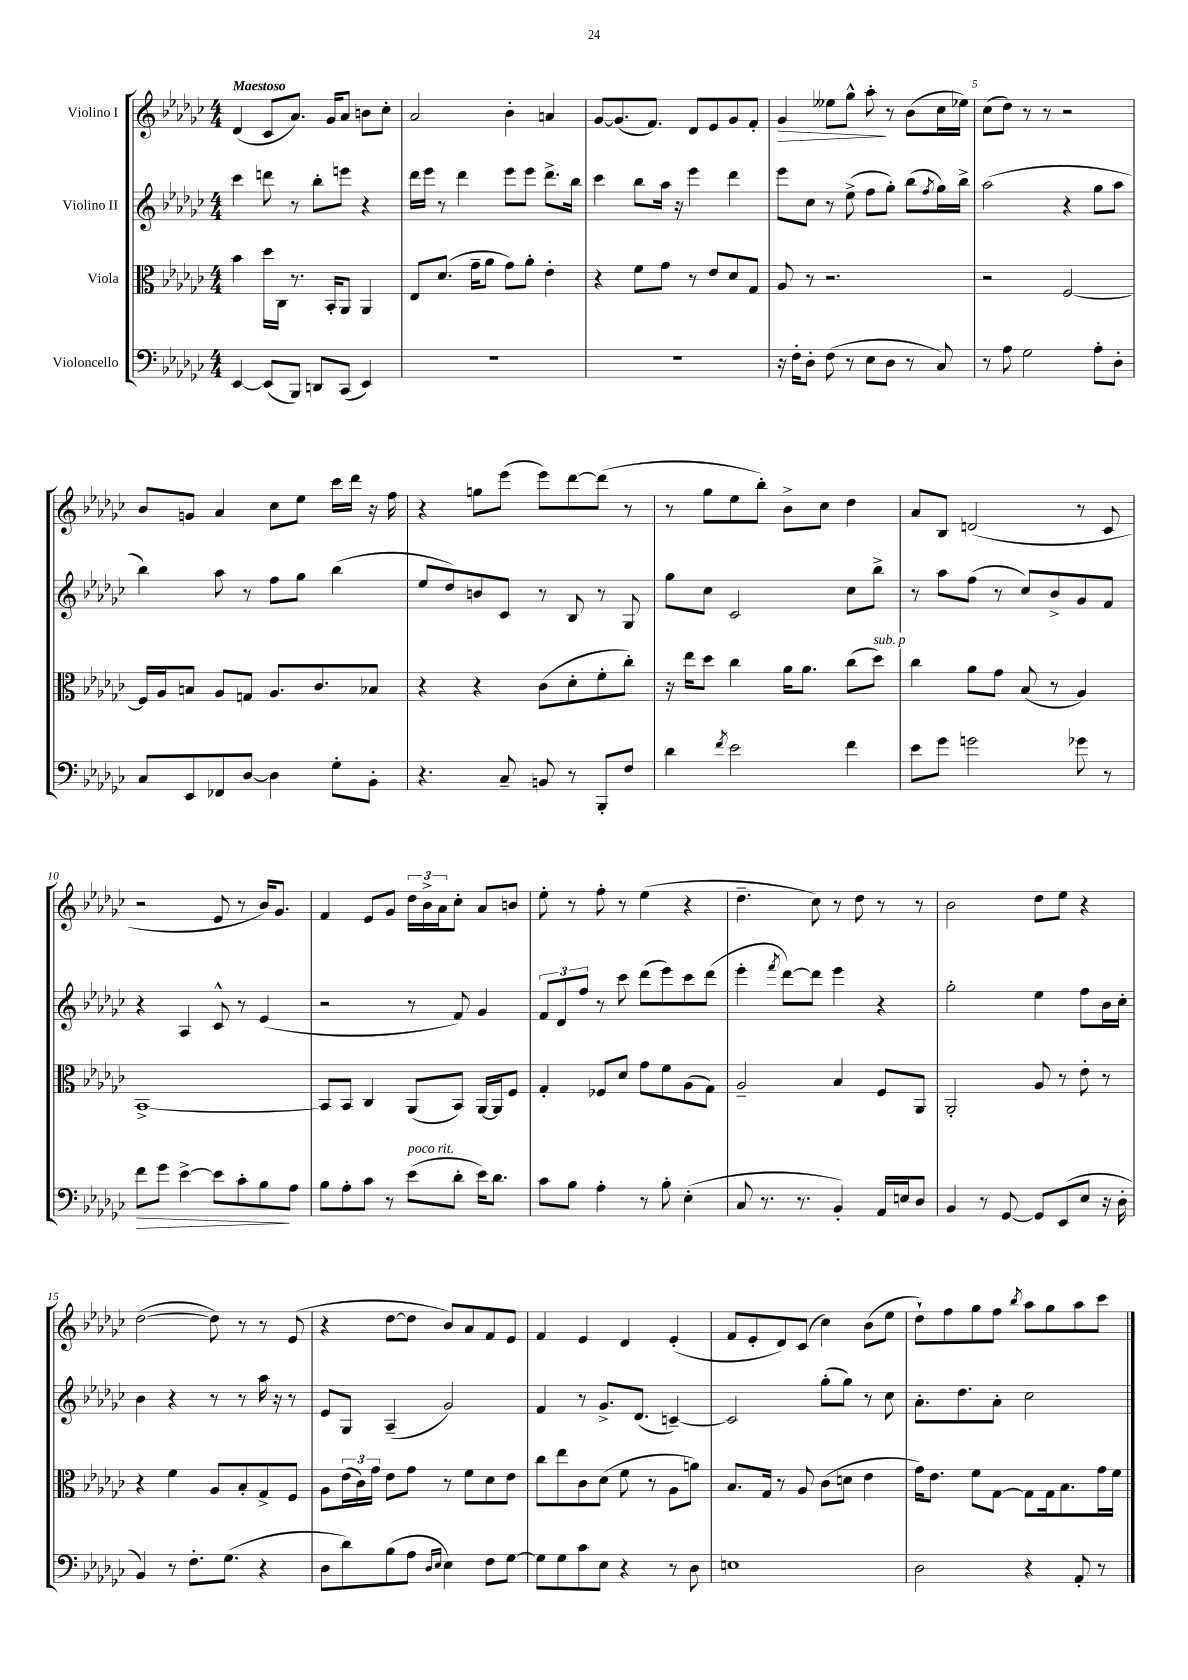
<<
\new StaffGroup <<
\new Staff = "s0" \with { instrumentName = "Violino I" } {
    \clef treble \key ges \major \numericTimeSignature \time 4/4 \tempo "Maestoso"
    des'4( ces'8 aes'8.) ges'16 aes'8 b'8 ces''8-. |
    aes'2 bes'4-. a'4 |
    ges'8~ ges'8.( f'8.) des'8 ees'8 ges'8 f'8-. |
    ges'4\> eeses''8 ges''8-^ aes''8-.\! r8 bes'8( ces''16 ees''16) |
    ces''8( des''8) r8 r8 r2 |
    bes'8 g'8 aes'4 ces''8 ees''8 ces'''16 des'''16 r16 f''16 |
    r4 g''8 ees'''8( ees'''8) des'''8~ des'''8( r8 |
    r8 ges''8 ees''8 bes''8-.) bes'8-> ces''8 des''4 |
    aes'8 bes8 d'2( r8 ces'8 |
    r2 ees'8 r8 bes'16) ges'8. |
    f'4 ees'8 ges'8 \tuplet 3/2 { des''16 bes'16-> aes'16 } ces''8-. aes'8 b'8 |
    ees''8-. r8 f''8-. r8 ees''4( r4 |
    des''4.-- ces''8) r8 des''8 r8 r8 |
    bes'2 des''8 ees''8 r4 |
    des''2~( des''8) r8 r8 ees'8( |
    r4 des''8~ des''8 bes'8) aes'8 f'8 ees'8 |
    f'4 ees'4 des'4 ees'4-.( |
    f'8 ees'8-. des'8) ces'8( ces''4) bes'8( ees''8 |
    des''8-!) f''8 ges''8 f''8 \acciaccatura { bes''8 } aes''8 ges''8 aes''8 ces'''8 \bar "|." |
}
\new Staff = "s1" \with { instrumentName = "Violino II" } {
    \clef treble \key ges \major \numericTimeSignature \time 4/4
    ces'''4 d'''8 r8 bes''8-. e'''8 r4 |
    des'''16 ees'''16 r8 des'''4 ees'''8 ees'''8 des'''8.-> bes''16 |
    ces'''4 bes''8 aes''16 r16 ees'''4 des'''4 |
    ees'''8 ces''8 r8 ees''8->( f''8 ges''8-.) bes''8( \acciaccatura { f''8 } ges''16) bes''16-> |
    aes''2( r4 ges''8 aes''8 |
    bes''4) aes''8 r8 f''8 ges''8 bes''4( |
    ees''8 des''8) b'8 ces'8 r8 bes8 r8 ges8 |
    ges''8 ces''8 ces'2 ces''8 bes''8-> |
    r8 aes''8 f''8( r8 ces''8) bes'8-> ges'8 f'8 |
    r4 aes4 ces'8-^ r8 ees'4( |
    r2 r8 f'8) ges'4 |
    \tuplet 3/2 { f'8 des'8 f''8 } r8 ces'''8 des'''8( ees'''8) ces'''8 des'''8( |
    ees'''4-. \acciaccatura { f'''8 } des'''8~) des'''8 ees'''4 r4 |
    ges''2-. ees''4 f''8 bes'16 ces''16-. |
    bes'4 r4 r8 r8 aes''16 r16 r8 |
    ees'8 ges8 aes4--( ges'2) |
    f'4 r8 ges'8.-> des'8.( c'4~--) |
    c'2 ges''8-.( ges''8) r8 ces''8 |
    aes'8.-. des''8. aes'8-. ces''2 \bar "|." |
}
\new Staff = "s2" \with { instrumentName = "Viola" } {
    \clef alto \key ges \major \numericTimeSignature \time 4/4
    bes'4 des''16 ces16 r8. bes,16-. aes,8 aes,4 |
    ees8 des'8.( ges'16-- aes'8 ges'8) aes'8-. ees'4-. |
    r4 f'8 ges'8 r8 ees'8 des'8 ges8 |
    aes8 r8 r2. |
    r2 f2~ |
    f16 aes16 b8 aes8 g8 aes8. ces'8. bes8 |
    r4 r4 ces'8( des'8-. f'8-. ces''8-.) |
    r16 ees''16 des''8 ces''4 aes'16 aes'8. ces''8( des''8^\markup { \italic "sub. p" }) |
    ces''4 aes'8 ges'8 bes8( r8 aes4) |
    bes,1~-> |
    bes,8 bes,8 ces4 aes,8( bes,8) aes,16~ aes,16 f8 |
    ges4-. fes8 des'8 ges'8 f'8 aes8( ges8) |
    aes2-- bes4 f8 aes,8 |
    aes,2-. aes8 r8 ees'8-. r8 |
    r4 f'4 aes8 bes8-. ges8-> f8 |
    aes8 \tuplet 3/2 { ees'16( ces'16) ges'16 } ees'8 ges'8 r8 f'8 des'8 ees'8 |
    ces''8 ees''8 ces'8 des'8( f'8 r8 aes8 a'8) |
    bes8. ges16 r8 aes8 ces'8( d'8 ees'4 |
    ges'16) ees'8. f'8 ges8~ ges8 ges16 bes8. ges'16 f'16 \bar "|." |
}
\new Staff = "s3" \with { instrumentName = "Violoncello" } {
    \clef bass \key ges \major \numericTimeSignature \time 4/4
    ees,4~ ees,8( bes,,8) d,8 ces,8( ees,4) |
    R1 |
    R1 |
    r16 f16-. des8-. f8( r8 ees8 des8 r8 ces8) |
    r8 aes8 ges2 aes8-. des8-. |
    ces8 ees,8 fes,8 des8~ des4 ges8-. bes,8-. |
    r4. ces8-- b,8 r8 bes,,8-. f8 |
    des'4 \acciaccatura { f'8 } ees'2 f'4 |
    ees'8 ges'8 g'2 ges'8 r8 |
    f'8\> ges'8 ees'4~-> ees'8 ces'8-. bes8\! aes8 |
    bes8 aes8-. ces'8 r8 ees'8^\markup { \italic "poco rit." }( des'8-. ees'16) des'8. |
    ces'8 bes8 aes4-. r8 bes8-. ees4-.( |
    ces8 r8. r8. bes,4-.) aes,16 e16 des8 |
    bes,4 r8 ges,8~ ges,8 ees,8( ees8 r16 des16-. |
    bes,4) r8 f8.-. ges8.( r4 |
    des8 des'8) bes8( aes8 \grace { des16 ees16 } ees4) f8 ges8~ |
    ges8 ges8 ces'8 ees8 r4 r8 des8 |
    e1 |
    des2 r4 aes,8-. r8 \bar "|." |
}
>>
>>
\layout { \context { \Score \override BarNumber.break-visibility = ##(#f #t #t) barNumberVisibility = #(every-nth-bar-number-visible 5) } }
